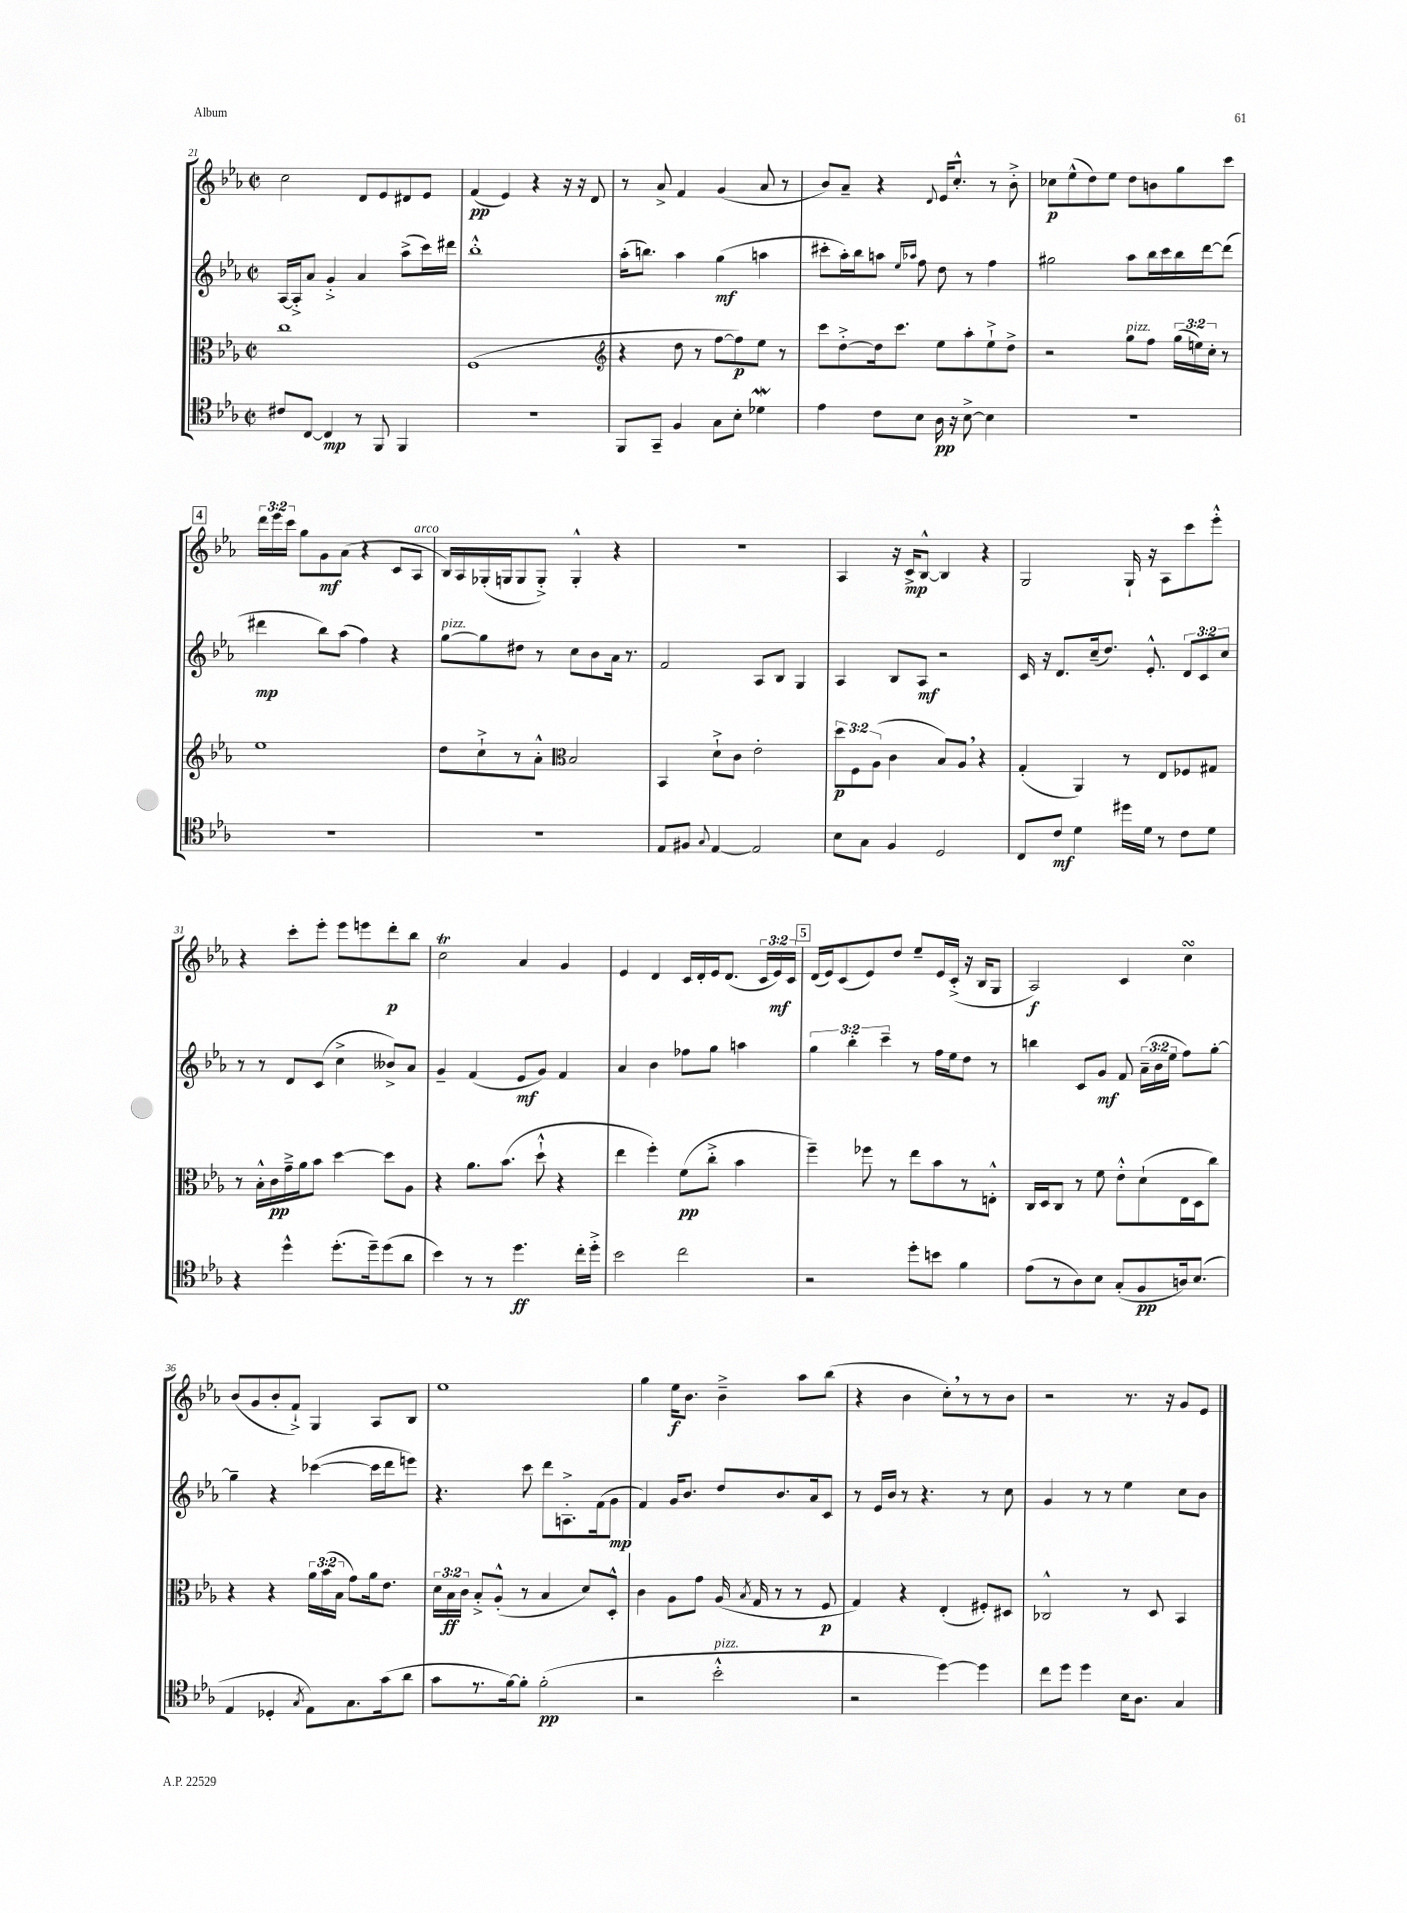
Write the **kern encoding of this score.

**kern	**dynam	**kern	**dynam	**kern	**dynam	**kern	**dynam
*part4	*part4	*part3	*part3	*part2	*part2	*part1	*part1
*staff4	*staff4	*staff3	*staff3	*staff2	*staff2	*staff1	*staff1
*clefC4	*	*clefC3	*	*clefG2	*	*clefG2	*
*k[b-e-a-]	*	*k[b-e-a-]	*	*k[b-e-a-]	*	*k[b-e-a-]	*
*M2/2	*	*M2/2	*	*M2/2	*	*M2/2	*
*met(c|)	*	*met(c|)	*	*met(c|)	*	*met(c|)	*
=21	=21	=21	=21	=21	=21	=21	=21
8c#X/L	.	1cc	.	[16A-/LL	.	2cc\	.
.	.	.	.	16A-'^/J]	.	.	.
[8C/J	.	.	.	8a-/J	.	.	.
4C/]	mp	.	.	4g'^/	.	.	.
8r	.	.	.	4a-/	.	8d/L	.
8FF/	.	.	.	.	.	8e-/	.
4FF/	.	.	.	(8aa-^\L	.	8d#X/	.
.	.	.	.	16ccc\L)	.	8e-/J	.
.	.	.	.	16ddd#X\JJ	.	.	.
=22	=22	=22	=22	=22	=22	=22	=22
1r	.	(1F	.	1bb-'^^	.	(4f/	pp
.	.	.	.	.	.	4e-/)	.
.	.	.	.	.	.	4r	.
.	.	.	.	.	.	16r	.
.	.	.	.	.	.	16r	.
.	.	.	.	.	.	8d/	.
=23	=23	=23	=23	=23	=23	=23	=23
*	*	*clefG2	*	*	*	*	*
8FF/L	.	4r	.	(16aa-'\KL	.	8r	.
.	.	.	.	8.bbn\J)	.	.	.
8GG~/J	.	.	.	.	.	8a-^/	.
4F/	.	8dd\	.	4aa-\	.	4f/	.
.	.	8r	.	.	.	.	.
8G\L	.	[8ff\L	.	(4gg\	mf	(4g/	.
8B-'\J	.	8ff\])	p	.	.	.	.
4d-Xw\	.	8ee-\J	.	4aan\	.	8a-/	.
.	.	8r	.	.	.	8r	.
=24	=24	=24	=24	=24	=24	=24	=24
4e-\	.	8ccc\L	.	8ccc#X'\L	.	8b-/L)	.
.	.	[8dd'^\	.	16aa-'\L)	.	8a-~/J	.
.	.	.	.	16bb-\J	.	.	.
8c\L	.	16dd\k]	.	8aan\J	.	4r	.
.	.	8.ccc\J	.	.	.	.	.
.	.	.	.	16qqee-/LL	.	.	.
.	.	.	.	16qqaa-X/JJ	.	.	.
8B-\J	.	.	.	8ff\	.	.	.
.	.	.	.	.	.	8qqd/	.
16A-\	pp	8ee-\L	.	8dd\	.	16e-/KL	.
16r	.	.	.	.	.	8.cc'^^/J	.
[8B-^\	.	8aa-'\	.	8r	.	.	.
4B-\]	.	8ee-`^\	.	4ff\	.	8r	.
.	.	8dd^\J	.	.	.	8b-'^\	.
=25	=25	=25	=25	=25	=25	=25	=25
1r	.	2r	.	2gg#X\	.	8cc-X\L	p
.	.	.	.	.	.	(8ee-^^\	.
.	.	.	.	.	.	8dd\)	.
.	.	.	.	.	.	8ee-\J	.
!	!	!LO:TX:a:i:t=pizz.	!	!	!	!	!
.	.	8gg\L	.	8aa-\L	.	8dd\L	.
.	.	8ff\J	.	16bb-\L	.	8bn\	.
.	.	.	.	16ccc\	.	.	.
.	.	(24gg\LL	.	16bb-\	.	8gg\	.
.	.	24een\)	.	.	.	.	.
.	.	.	.	[16ddd\J	.	.	.
.	.	24cc'\JJ	.	.	.	.	.
.	.	8r	.	(8ddd\J]	.	8ccc\J	.
!!LO:LB:g=z
!!LO:REH:place=s1:t=4
=26	=26	=26	=26	=26	=26	=26	=26
1r	.	1ee-	.	4ddd#X\	mp	24ddd\LL	.
.	.	.	.	.	.	24eee-\	.
.	.	.	.	.	.	24ccc\JJ	.
.	.	.	.	.	.	8gg\L	.
.	.	.	.	8bb-\L)	.	8g\	mf
.	.	.	.	(8aa-\J	.	(8a-\J	.
.	.	.	.	4ff\)	.	4r	.
.	.	.	.	4r	.	8c/L	.
!	!	!	!	!	!	!LO:TX:a:i:t=arco	!
.	.	.	.	.	.	8A-/J	.
=27	=27	=27	=27	=27	=27	=27	=27
!	!	!	!	!LO:TX:a:i:t=pizz.	!	!	!
1r	.	8dd\L	.	[8gg\L	.	16B-/LL)	.
.	.	.	.	.	.	16A-/	.
.	.	8cc`^\	.	8gg\]	.	(16G-X'/	.
.	.	.	.	.	.	16Gn/J	.
.	.	8r	.	8dd#X\J	.	8G/	.
.	.	8a-'^^\J	.	8r	.	8G'^/J)	.
*	*	*clefC3	*	*	*	*	*
.	.	2B-/	.	8cc\L	.	4G'^^/	.
.	.	.	.	8b-\	.	.	.
.	.	.	.	16a-\Jk	.	4r	.
.	.	.	.	8.r	.	.	.
=28	=28	=28	=28	=28	=28	=28	=28
8E-/L	.	4BB-/	.	2f/	.	1r	.
8F#X/J	.	.	.	.	.	.	.
8qqG/	.	.	.	.	.	.	.
[4E-/	.	8d`^\L	.	.	.	.	.
.	.	8c\J	.	.	.	.	.
2E-/]	.	2e-'\	.	8A-/L	.	.	.
.	.	.	.	8B-/J	.	.	.
.	.	.	.	4G/	.	.	.
=29	=29	=29	=29	=29	=29	=29	=29
8B-\L	.	12dd\L	p	4A-/	.	4A-/	.
.	.	12F\	.	.	.	.	.
8G\J	.	.	.	.	.	.	.
.	.	(12A-\J	.	.	.	.	.
4F/	.	4c\	.	8B-/L	.	16r	.
.	.	.	.	.	.	16c^/KL	mp
.	.	.	.	8A-/J	mf	[8B-^^/J	.
2D/	.	8B-/L)	.	2r	.	4B-/]	.
.	.	8A-,/J	.	.	.	.	.
.	.	4r	.	.	.	4r	.
=30	=30	=30	=30	=30	=30	=30	=30
8C/L	.	(4G'/	.	16c/	.	2G/	.
.	.	.	.	16r	.	.	.
8c/J	mf	.	.	8.d/L	.	.	.
4d\	.	4AA-/)	.	.	.	.	.
.	.	.	.	(16cc~/k	.	.	.
.	.	.	.	8.dd/J)	.	.	.
16dd#X\LL	.	8r	.	.	.	16G`/	.
16d\JJ	.	.	.	8.e-'^^/	.	16r	.
8r	.	8E-/L	.	.	.	8A-\L	.
8c\L	.	8F-X/	.	12d/L	.	8ccc\	.
.	.	.	.	12c/	.	.	.
8d\J	.	8G#X/J	.	.	.	8eee-'^^\J	.
.	.	.	.	12cc/J	.	.	.
!!LO:LB:g=z
=31	=31	=31	=31	=31	=31	=31	=31
4r	.	8r	.	8r	.	4r	.
.	.	16B-'^^\LL	.	8r	.	.	.
.	.	16c\	pp	.	.	.	.
4dd^^\	.	16g~^\	.	8d/L	.	8ccc'\L	.
.	.	16a-\J	.	.	.	.	.
.	.	8b-\J	.	(8c/J	.	8eee-'\J	.
(8.dd'\L	.	[4dd\	.	4cc^\	.	8eee-\L	.
.	.	.	.	.	.	8eeen\	.
16dd~\k)	.	.	.	.	.	.	.
(8dd\	.	8dd\L]	.	8b--X^/L)	.	8ddd'\	p
8a-\J	.	8A-\J	.	8a-/J	.	8bb-\J	.
=32	=32	=32	=32	=32	=32	=32	=32
4b-\)	.	4r	.	4g~/	.	2ccT\	.
8r	.	8.a-\L	.	(4f/	.	.	.
8r	.	.	.	.	.	.	.
.	.	(8.b-\J	.	.	.	.	.
4.dd\	ff	.	.	8e-/L	mf	4a-/	.
.	.	8dd`^^\	.	8g/J)	.	.	.
.	.	4r	.	4f/	.	4g/	.
16cc'\LL	.	.	.	.	.	.	.
16dd'^\JJ	.	.	.	.	.	.	.
=33	=33	=33	=33	=33	=33	=33	=33
2b-\	.	4ee-\	.	4a-/	.	4e-/	.
.	.	4ff'\)	.	4b-\	.	4d/	.
2cc\	.	(8f\L	pp	8ff-X\L	.	16c/LL	.
.	.	.	.	.	.	16d'/	.
.	.	8cc'^\J	.	8gg\J	.	16e-/J	.
.	.	.	.	.	.	(8.d/J	.
.	.	4b-\	.	4aan\	.	.	.
.	.	.	.	.	.	24c/LL	.
.	.	.	.	.	.	24e-/)	mf
.	.	.	.	.	.	24c/JJ	.
!!LO:REH:place=s1:t=5
=34	=34	=34	=34	=34	=34	=34	=34
2r	.	4ff~\)	.	6gg\	.	(16d/LL	.
.	.	.	.	.	.	16e-/J)	.
.	.	.	.	.	.	(8c/	.
.	.	.	.	6bb-'\	.	.	.
.	.	8ff-X\	.	.	.	8e-/)	.
.	.	.	.	6ccc~\	.	.	.
.	.	8r	.	.	.	8dd/J	.
8dd'\L	.	8ee-\L	.	8r	.	8ee-~/L	.
8bn\J	.	8b-\	.	16ff\LL	.	16e-/L	.
.	.	.	.	16ee-\J	.	(16c'^/JJ	.
4f\	.	8r	.	8dd\J	.	16r	.
.	.	.	.	.	.	16B-/KL	.
.	.	8En'^^\J	.	8r	.	8G/J	.
=35	=35	=35	=35	=35	=35	=35	=35
(8e-\L	.	16C/LL	.	4bbn\	.	2A-/)	f
.	.	16D/J	.	.	.	.	.
8r	.	8C/J	.	.	.	.	.
8A-\)	.	8r	.	8c/L	.	.	.
8B-\J	.	8f\	.	8g/J	mf	.	.
(8G'/L	.	8e-'^^\L	.	8f/	.	4c/	.
8F/	pp	(8d`\	.	(24a-~\LL	.	.	.
.	.	.	.	24b-\	.	.	.
.	.	.	.	24ee-\JJ	.	.	.
16An/k)	.	16E-\L	.	8ff\L)	.	4ccsSSS\	.
(8.B-/J	.	16D\J	.	.	.	.	.
.	.	8cc\J)	.	[8gg'\J	.	.	.
!!LO:LB:g=z
=36	=36	=36	=36	=36	=36	=36	=36
4E-/	.	4r	.	4gg~\]	.	(8b-/L	.
.	.	.	.	.	.	8g/	.
4D-X'/	.	4r	.	4r	.	8b-'/	.
.	.	.	.	.	.	8f`^/J)	.
8qG/	.	.	.	.	.	.	.
8E-\L)	.	24a-\LL	.	([4ccc-X\	.	4G/	.
.	.	(24b-\	.	.	.	.	.
.	.	24B-\JJ	.	.	.	.	.
8.G\	.	8g\L)	.	.	.	.	.
.	.	16a-\k	.	16ccc-\LL]	.	8A-/L	.
(16g\k	.	8.e-\J	.	16ddd\J	.	.	.
8a-\J	.	.	.	8eeen\J)	.	8B-/J	.
=37	=37	=37	=37	=37	=37	=37	=37
8g\L	.	24d\LL	.	4.r	.	1ee-	.
.	.	24B-\	ff	.	.	.	.
.	.	24c\JJ	.	.	.	.	.
8.r	.	8B-'^/L	.	.	.	.	.
.	.	(8A-'^^/J	.	.	.	.	.
[16f\k)	.	.	.	.	.	.	.
8f'\J]	.	8r	.	8ccc\	.	.	.
(2f'\	pp	4B-/	.	8ddd\L	.	.	.
.	.	.	.	8.An'^\	.	.	.
.	.	8d/L)	.	.	.	.	.
.	.	.	.	(16f\k	.	.	.
.	.	8D'^^/J	.	8g\J	mp	.	.
=38	=38	=38	=38	=38	=38	=38	=38
2r	.	4c\	.	4f/)	.	4gg\	.
.	.	8A-\L	.	16g/KL	.	16ee-\KL	f
.	.	.	.	8.b-/J	.	8.b-\J	.
.	.	8g\J	.	.	.	.	.
!LO:TX:a:i:t=pizz.	!	!	!	!	!	!	!
2b-'^^\	.	(16A-/	.	8dd/L	.	4b-~^\	.
.	.	8qB-/	.	.	.	.	.
.	.	16G/	.	.	.	.	.
.	.	8r	.	8.b-/	.	.	.
.	.	8r	.	.	.	8aa-\L	.
.	.	.	.	16a-/k	.	.	.
.	.	8F/	p	8c/J	.	(8bb-\J	.
=39	=39	=39	=39	=39	=39	=39	=39
2r	.	4G/)	.	8r	.	4r	.
.	.	.	.	16e-/LL	.	.	.
.	.	.	.	16b-/JJ	.	.	.
.	.	4r	.	8r	.	4b-\	.
.	.	.	.	4.r	.	.	.
[4dd\)	.	(4E-'/	.	.	.	8cc',\L)	.
.	.	.	.	.	.	8r	.
4dd\]	.	8F#X'/L)	.	8r	.	8r	.
.	.	8D#X/J	.	8cc\	.	8b-\J	.
=40	=40	=40	=40	=40	=40	=40	=40
8cc\L	.	2C-X^^/	.	4g/	.	2r	.
8dd\J	.	.	.	.	.	.	.
4dd\	.	.	.	8r	.	.	.
.	.	.	.	8r	.	.	.
16B-\KL	.	8r	.	4ee-\	.	8.r	.
8.A-\J	.	.	.	.	.	.	.
.	.	8D/	.	.	.	.	.
.	.	.	.	.	.	16r	.
4G/	.	4BB-/	.	8cc\L	.	8g/L	.
.	.	.	.	8b-\J	.	8e-/J	.
==	==	==	==	==	==	==	==
*-	*-	*-	*-	*-	*-	*-	*-
